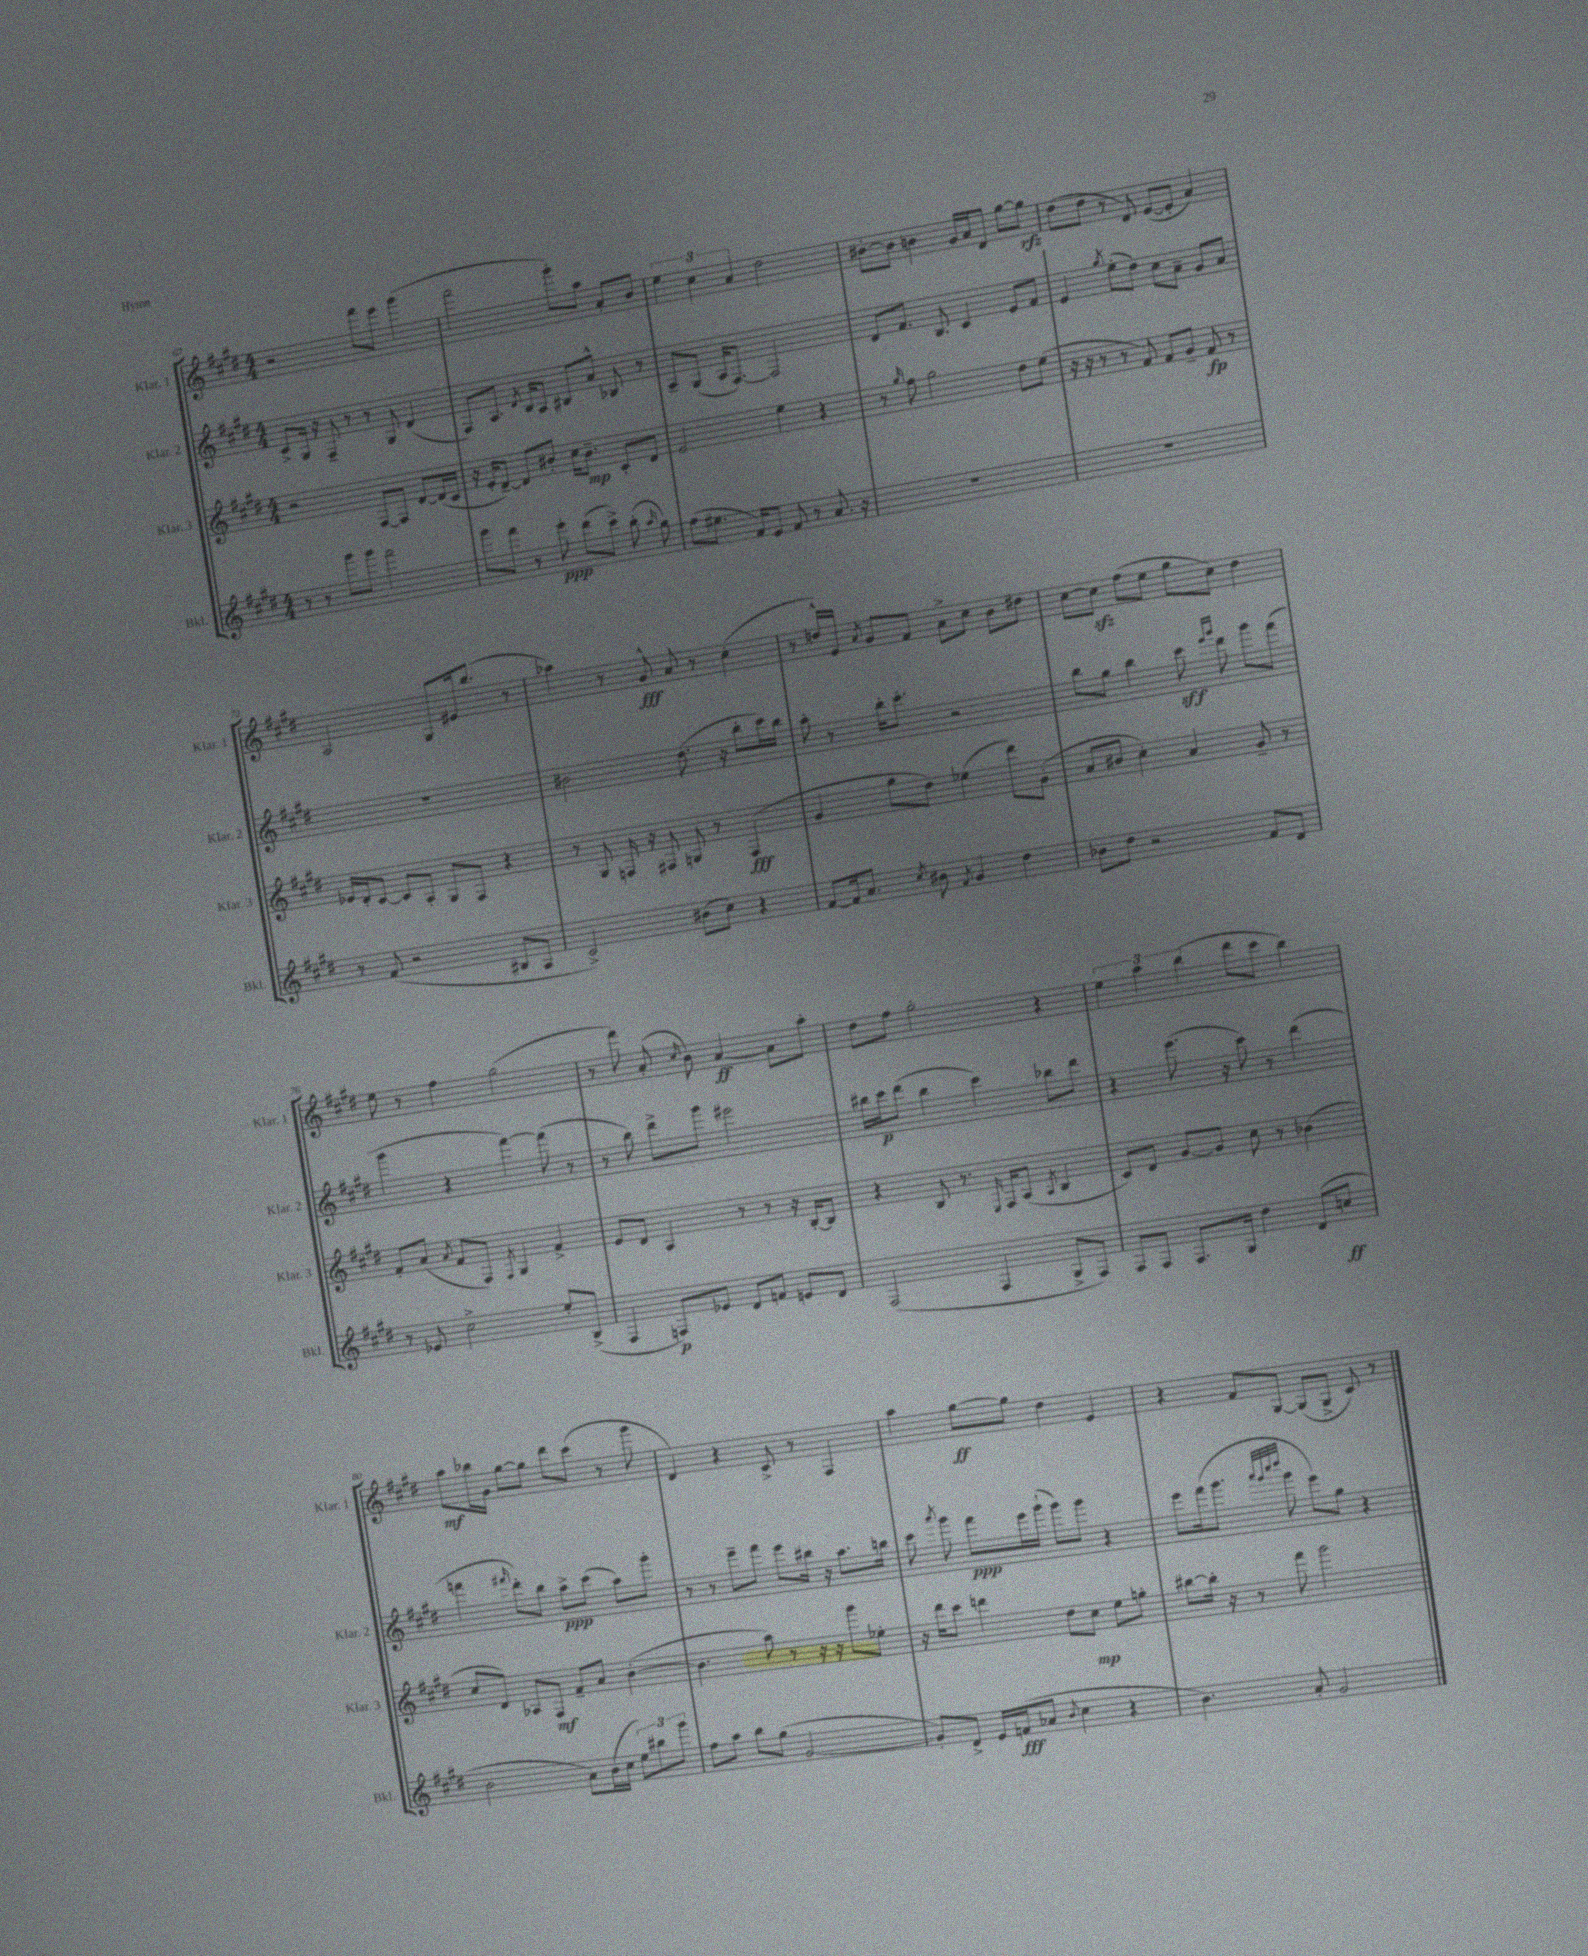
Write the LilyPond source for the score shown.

<<
\new StaffGroup <<
\new Staff = "s0" \with { instrumentName = "Klar. 1" shortInstrumentName = "Klar. 1" } {
    \clef treble \key e \major \numericTimeSignature \time 4/4
    \autoBeamOff r2 fis'''8[ e'''8] gis'''4( |
    fis'''2 gis'''8[-.) a''8] a'8[-. b'8] |
    \tuplet 3/2 { e''4 cis''4 a'4 } dis''2 |
    bis'8[~-. bis'8] b'4 gis'16[ a'16 dis'8] gis''8[~ gis''8]\rfz |
    dis''8[( dis''8] r8 dis'8) e'8[~( e'8]-. a'4) |
    a2 gis8[ eis'16 b''8.]( r8 |
    aes''4) r8 gis'8-^\fff a'8 r8 cis''4-.( |
    r8 d''16[-^) e'16] \acciaccatura { a'8 } gis'8[ fis'8] a'8[-> cis''8] b'8[ dis''8] |
    cis''8[~ cis''8]\sfz fis''8[( e''8] gis''8[ cis''8]) dis''4 |
    e''8 r8 fis''4 gis''2( |
    r8 fis'''8) a'8-.( \grace { cis''16 } b'8) a'4~\ff a'8[ a''8]-. |
    dis''8[ fis''8] gis''2-. r4 |
    \tuplet 3/2 { e''4 a''4 b''4( } dis'''8[ cis'''8] b''4) |
    a''8[\mf bes''16 gis'16] gis''8[~ gis''8] dis'''8[ cis'''8]( r8 gis'''8 |
    dis'4) r4 cis'8-> r8 fis4 |
    a''4 gis''8[~\ff gis''8] dis''4 e'4 |
    r4 fis'8[ gis8]~ gis8[( gis8]-> cis'8) r8 \bar "|." |
}
\new Staff = "s1" \with { instrumentName = "Klar. 2" shortInstrumentName = "Klar. 2" } {
    \clef treble \key e \major \numericTimeSignature \time 4/4
    \autoBeamOff cis'8[-> gis16] r16 fis8-- r8 r8 gis8 dis'4( |
    fis8[) a8.] \acciaccatura { dis'8 } b16[ a8] bis8[ a'8]-^ bes8 r8 |
    a8[-- gis8]( a16[ fis8.]~) fis2 |
    dis'8[ fis'8.] b8. cis'4 e'8[ fis'8] |
    e'4 \acciaccatura { gis''8 } e''8[-.( dis''8]) cis''8[ a'8]-- gis'8[ a'8] |
    R1 |
    bis'2 dis''8.( r16 b''8[-. cis'''16) b''16] |
    a''8-. r8 b''16[-. cis'''8.]-. r2 |
    b''8[ gis''8] b''4 cis'''8\sff \grace { e'''16[ gis'''16] } dis'''8 gis'''8[ fis'''8]( |
    gis'''4 r4 fis'''4~) fis'''8( r8 |
    r8 b''8) dis'''8[-> gis'''8] eis'''2 |
    bis''16[ cis'''16\p dis'''8]( bis''4 cis'''4) bes''8[ dis'''8] |
    r4 e'''8.( r16 cis'''8) r8 dis'''4( |
    f'''4 \grace { fis'''16 } dis'''8[-.) b''8] a''8[->\ppp cis'''8]( a''8[) gis'''8]-. |
    r8 r8 e'''8[-- fis'''8] e'''8[ bis''16] r16 a''8.[ b''16] |
    cis'''8 \acciaccatura { a'''8 } gis'''8 fis'''8[\ppp e'''16 gis'''16]-!( gis'''8[) gis'''8] r4 |
    e'''8[ fis'''16( gis'''8.] \grace { a'''32[ gis'''32 cis''''32 dis''''32] } gis'''8 e'''8[) gis''8] r4 \bar "|." |
}
\new Staff = "s2" \with { instrumentName = "Klar. 3" shortInstrumentName = "Klar. 3" } {
    \clef treble \key e \major \numericTimeSignature \time 4/4
    \autoBeamOff r2 fis8[~ fis8] dis'8[~ dis'16( cis'16] |
    r16 e'16[-. dis'8]~--) dis'8[ bis'8]-. cis''16[ bis'8.]--\mp cis'8[-. dis'8] |
    e'2 e''4 r4 |
    r8 \grace { gis''16 } fis''8 gis''2 dis''8[ e''8]( |
    r16 r16 r8 r8 fis'8) fis'8[ gis'8]-- fis'8\fp r8 |
    ees'16[ dis'16-. cis'8]~ cis'8[ a8]-. gis8[ fis8] r4 |
    r8 gis8 f16 r16 fis8 g8 r8 fis4\fff( |
    gis'4 gis''8[ dis''8]) ees''4( dis'''8[) gis'8]-.( |
    a'8[ bis'8] cis''4-.) a'4 gis'8-- r8 |
    fis'8[-. a'8]( \acciaccatura { a'8 } fis'8[ fis8]) \acciaccatura { fis8 } gis4 fis'4-> |
    e'8[ dis'8] a4 r8 r8 r16 b16[~-. b8] |
    r4 b8 r8. \grace { e16 } fis16[ a8]( \acciaccatura { a8 } b4 |
    cis'8[) dis'8] gis'8[~ gis'8] cis''8 r8 bes'4( |
    cis''8[ dis'8]) aes8[ fis8]\mf fis'8[-- a'8] b'4~-.( |
    b'4. a''8) r8 r16 r16 gis'''8[ ees''8]-. |
    r16 dis'''16[ cis'''8] d'''4 dis''8[ cis''8]\mp e''8[ g''8]-. |
    bis''8[~ bis''16]-. r16 r8 fis'''8 gis'''2 \bar "|." |
}
\new Staff = "s3" \with { instrumentName = "Bkl." shortInstrumentName = "Bkl." } {
    \clef treble \key e \major \numericTimeSignature \time 4/4
    \autoBeamOff r8 r8 gis'''8[ gis'''8] fis'''2 |
    gis'''8[ fis'''8] r8 e'''8-.\ppp dis'''8[( cis'''8]->) b''8-.( \grace { a''16 } gis''8) |
    fis''8[( eis''8.] fis'16[) e'8] fis'8 r8 a'8. r16 |
    R1 |
    R1 |
    r8 fis'8( r2 bis8[ a8] |
    cis'2->) bis'8[( cis''8]) r4 |
    fis'8[~ fis'16 a'8.] \acciaccatura { cis''8 } bis'8 \acciaccatura { fis'8 } gis'4 dis''4 |
    bes'8[ dis''8] r2 fis'8[ dis'8] |
    r8 ees'8 cis''2-> e''8[-. b8]->( |
    fis4 f8[\p) ees'8] dis'8[ f'8] e'8[ dis'8] |
    fis2( fis4 gis8[-> fis8]) |
    fis8[ fis8] fis8.[ gis16] dis''4 dis'8[( c''8]\ff |
    b'2 a'8[) b'16( cis''16] \tuplet 3/2 { e''8[) bis''8 gis'''8] } |
    fis''8[ a''8] b''8[ gis''8]( gis'2~ |
    gis'8[-.) dis'8]-> e'16[ f'16\fff( aes'8] \appoggiatura { b'8 } cis''4 r4 |
    b'4.) a'8-. gis'2 \bar "|." |
}
>>
>>
\layout { \context { \Score currentBarNumber = #67 } }
